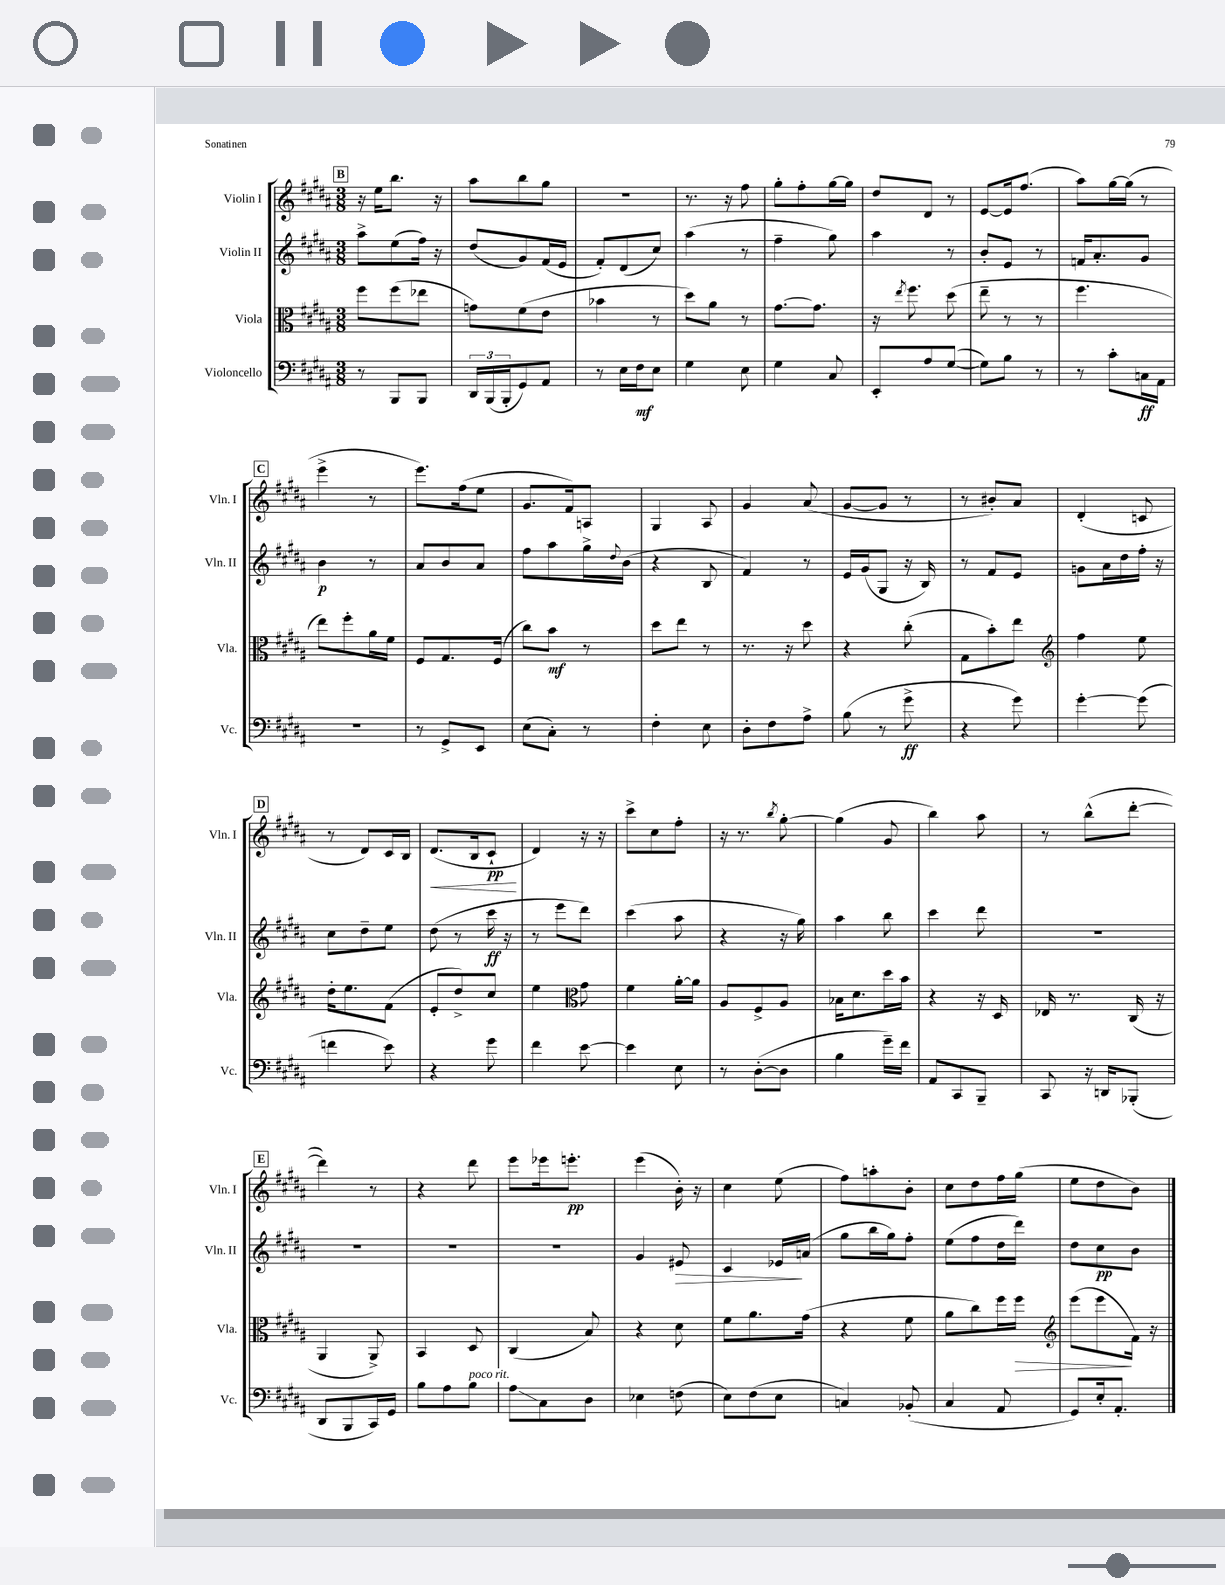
<<
\new StaffGroup <<
\new Staff = "s0" \with { instrumentName = "Violin I" shortInstrumentName = "Vln. I" } {
    \clef treble \key b \major \numericTimeSignature \time 3/8
    \mark \markup { \box "B" } r16 e''16 b''8. r16 |
    ais''8 b''8 gis''8 |
    R4. |
    r8. r16 fis''8 |
    gis''8-. fis''8-. gis''16~ gis''16 |
    dis''8 dis'8 r8 |
    e'8~ e'16 fis''8.( |
    ais''8) gis''16~ gis''16( r8 |
    \mark \markup { \box "C" } e'''4-> r8 |
    e'''8.) fis''16( e''8 |
    gis'8. fis'16) a8 |
    gis4 ais8 |
    gis'4 ais'8( |
    gis'8~ gis'8 r8 |
    r8 bis'8-.) ais'8 |
    dis'4-.( c'8 |
    \mark \markup { \box "D" } r8 dis'8) cis'16 b16 |
    dis'8.\<( b16 cis'8-!\pp\! |
    dis'4) r16 r16 |
    cis'''8-> cis''8 fis''8-. |
    r16 r8. \acciaccatura { b''8 } gis''8~-. |
    gis''4( gis'8 |
    b''4) ais''8 |
    r8 b''8-^( dis'''8~-. |
    \mark \markup { \box "E" } dis'''4) r8 |
    r4 dis'''8 |
    e'''8 ees'''16 e'''8.-.\pp |
    e'''4( b'16-.) r16 |
    cis''4 e''8( |
    fis''8) a''8-. b'8-. |
    cis''8 dis''8 fis''16 gis''16( |
    e''8 dis''8 b'8) \bar "|." |
}
\new Staff = "s1" \with { instrumentName = "Violin II" shortInstrumentName = "Vln. II" } {
    \clef treble \key b \major \numericTimeSignature \time 3/8
    \mark \markup { \box "B" } ais''8-> e''8( fis''16) r16 |
    dis''8( gis'8) fis'16( e'16 |
    fis'8-.) dis'8( cis''8) |
    ais''4( r8 |
    fis''4-- gis''8) |
    ais''4 r8 |
    b'8-. e'8 r8 |
    f'16 ais'8.-. gis'8 |
    \mark \markup { \box "C" } b'4\p r8 |
    ais'8 b'8 ais'8 |
    fis''8 ais''8 gis''16-> \appoggiatura { dis''8 } b'16( |
    r4 b8 |
    fis'4) r8 |
    e'16 gis'16( gis8 r16 b16) |
    r8 fis'8 e'8 |
    g'8 ais'16 dis''16 fis''16-. r16 |
    \mark \markup { \box "D" } cis''8 dis''8-- e''8 |
    dis''8( r8 cis'''16\ff r16 |
    r8 e'''8 dis'''8) |
    cis'''4( ais''8 |
    r4 r16 gis''16) |
    ais''4 b''8 |
    cis'''4 dis'''8 |
    R4. |
    \mark \markup { \box "E" } R4. |
    R4. |
    R4. |
    gis'4 eis'8\> |
    cis'4 ees'16\! a'16( |
    gis''8 b''16 gis''16) fis''8-. |
    e''8( fis''8 dis''16 dis'''16) |
    dis''8 cis''8\pp b'8 \bar "|." |
}
\new Staff = "s2" \with { instrumentName = "Viola" shortInstrumentName = "Vla." } {
    \clef alto \key b \major \numericTimeSignature \time 3/8
    \mark \markup { \box "B" } fis''8 fis''8( ees''8 |
    g'8) fis'8( e'8 |
    bes'4 r8 |
    dis''8) ais'8 r8 |
    gis'8.~ gis'8. |
    r16 \acciaccatura { e''8 } fis''8. dis''8( |
    e''8-- r8 r8 |
    fis''4. |
    \mark \markup { \box "C" } e''8) fis''8-. ais'16 fis'16 |
    fis8 gis8. fis16( |
    cis''8) b'8\mf r8 |
    dis''8 e''8 r8 |
    r8. r16 dis''8 |
    r4 cis''8-.( |
    gis8 b'8-.) e''8 |
    \clef treble fis''4 e''8 |
    \mark \markup { \box "D" } dis''16-. e''8. fis'8( |
    e'8-. dis''8->) cis''8 |
    e''4 \clef alto gis'8 |
    fis'4 ais'16~-. ais'16 |
    ais8 fis8-> ais8 |
    bes16 dis'8. dis''16 b'16 |
    r4 r16 dis16 |
    ees16 r8. cis16( r16 |
    \mark \markup { \box "E" } ais,4 ais,8->) |
    b,4 dis8 |
    cis4( b8) |
    r4 dis'8 |
    fis'8 ais'8. gis'16( |
    r4 fis'8 |
    ais'8 cis''8) fis''16 fis''16\> |
    \clef treble e'''8( e'''8\! fis'16) r16 \bar "|." |
}
\new Staff = "s3" \with { instrumentName = "Violoncello" shortInstrumentName = "Vc." } {
    \clef bass \key b \major \numericTimeSignature \time 3/8
    \mark \markup { \box "B" } r8 b,,8 b,,8 |
    \tuplet 3/2 { dis,16 b,,16( b,,16-. } gis,8) ais,8 |
    r8 e16 fis16\mf e8 |
    gis4 e8 |
    gis4 cis8 |
    e,8-. ais8 gis8~( |
    gis8) b8 r8 |
    r8 cis'8-. c16\ff ais,16 |
    \mark \markup { \box "C" } R4. |
    r8 gis,8-> e,8 |
    e8( cis8-.) r8 |
    fis4-. e8 |
    dis8-. fis8 ais8-> |
    b8( r8 gis'8->\ff |
    r4 gis'8) |
    gis'4~-. gis'8( |
    \mark \markup { \box "D" } f'4 e'8) |
    r4 gis'8 |
    fis'4 e'8~ |
    e'4 e8 |
    r8 dis8~-.( dis8 |
    b4 gis'16--) fis'16 |
    ais,8 cis,8 b,,8-- |
    cis,8 r16 d,16 bes,,8-.( |
    \mark \markup { \box "E" } dis,8 b,,8 cis,16) gis,16 |
    b8 ais8 b8^\markup { \italic "poco rit." } |
    ais8\glissando cis8 dis8 |
    ees4 f8( |
    e8) fis8( e8 |
    c4) bes,8-.( |
    cis4 ais,8 |
    gis,8) e16-. ais,8.-. \bar "|." |
}
>>
>>
